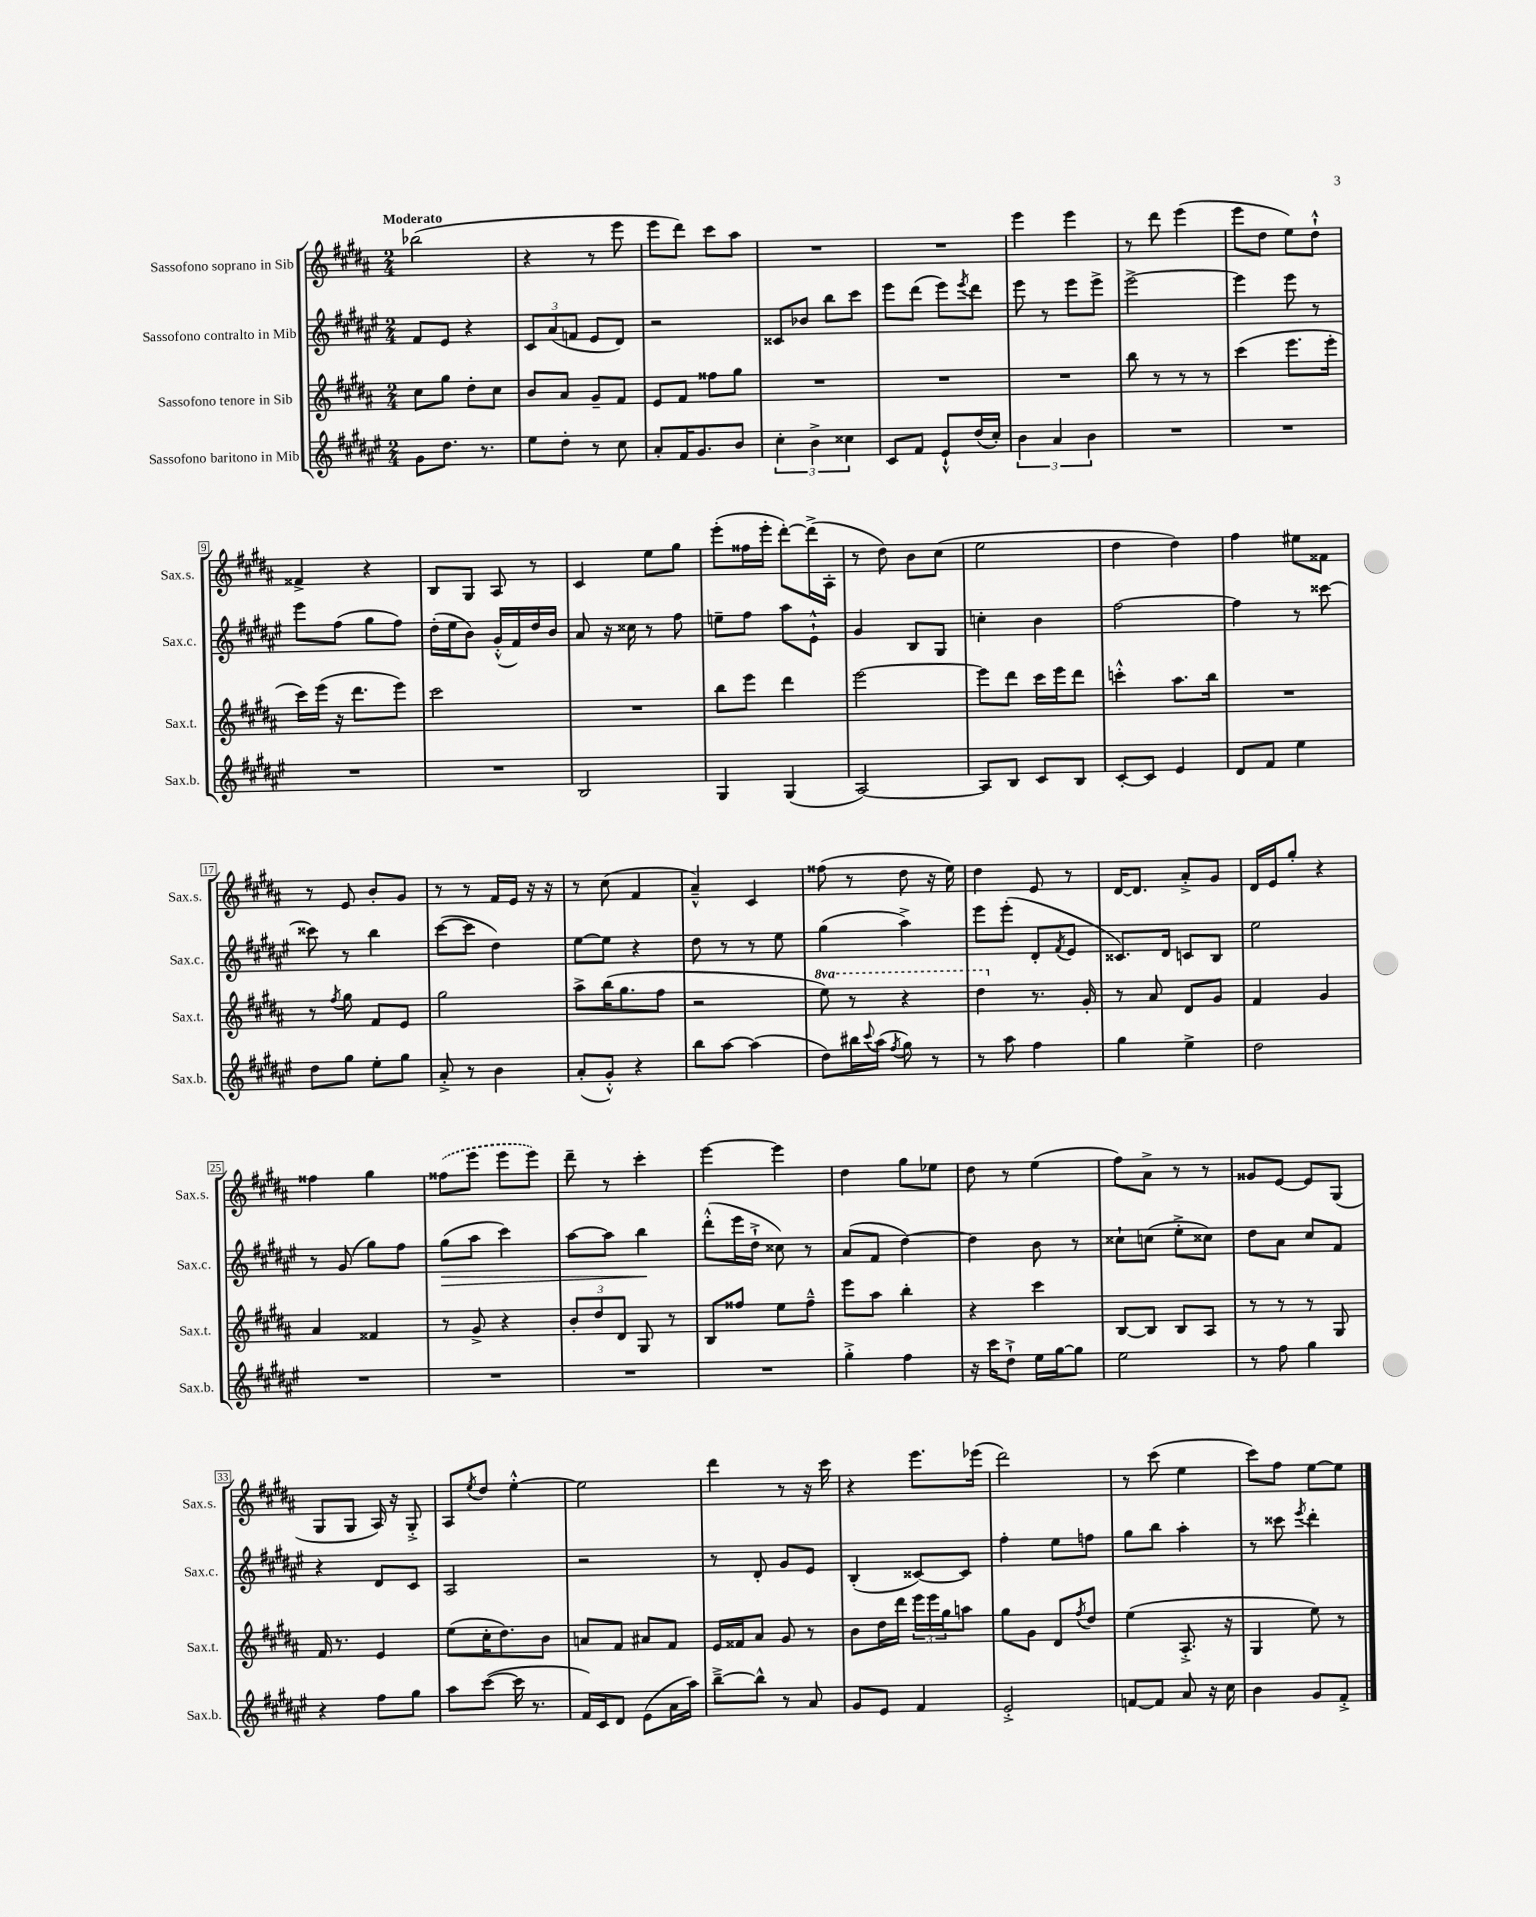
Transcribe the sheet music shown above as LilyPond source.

<<
\new StaffGroup <<
\new Staff = "s0" \with { instrumentName = "Sassofono soprano in Sib" shortInstrumentName = "Sax.s." } {
    \clef treble \key b \major \numericTimeSignature \time 2/4 \tempo "Moderato"
    bes''2( |
    r4 r8 e'''8 |
    e'''8 dis'''8) cis'''8 ais''8 |
    R2 |
    R2 |
    e'''4 e'''4 |
    r8 dis'''8 e'''4( |
    e'''8 dis''8 e''8) dis''8-!-^ |
    fisis'4-> r4 |
    b8 gis8 ais8 r8 |
    cis'4 e''8 gis''8 |
    e'''8-.( fisis''16 e'''16-. dis'''8~-.) dis'''16->( ais16-. |
    r8 dis''8) b'8 cis''8( |
    e''2 |
    dis''4 dis''4) |
    fis''4 eis''8 fisis'8 |
    r8 e'8 b'8-. gis'8 |
    r8 r8 fis'16 e'16 r16 r16 |
    r8 cis''8( fis'4 |
    ais'4---^) cis'4 |
    fisis''8( r8 dis''8 r16 e''16) |
    dis''4 e'8 r8 |
    dis'16~ dis'8. ais'8-.-> gis'8 |
    dis'16 e'16 gis''8-. r4 |
    fisis''4 gis''4 |
    \once \slurDashed fisis''8( e'''8 e'''8 e'''8) |
    dis'''8-- r8 cis'''4-. |
    e'''4~ e'''4 |
    dis''4 gis''8 ees''8 |
    dis''8 r8 e''4( |
    fis''8) ais'8-> r8 r8 |
    gisis'8 e'8~ e'8 gis8( |
    gis8 gis8 ais16) r16 gis8-.-> |
    ais8 \acciaccatura { e''8 } dis''8 e''4~-.-^ |
    e''2 |
    dis'''4 r8 r16 cis'''16 |
    r4 e'''8. ees'''16( |
    dis'''2) |
    r8 cis'''8( e''4 |
    cis'''8) fis''8 e''8~ e''8 \bar "|." |
}
\new Staff = "s1" \with { instrumentName = "Sassofono contralto in Mib" shortInstrumentName = "Sax.c." } {
    \clef treble \key fis \major \numericTimeSignature \time 2/4
    fis'8 eis'8 r4 |
    \tuplet 3/2 { cis'8 ais'8( f'8 } eis'8 dis'8) |
    r2 |
    cisis'8 bes'8 b''8 cis'''8 |
    eis'''8 dis'''8( eis'''8) \acciaccatura { eis'''8 } dis'''8 |
    eis'''8 r8 eis'''8 eis'''8-> |
    eis'''2~-> |
    eis'''4 eis'''8 r8 |
    eis'''8 fis''8( gis''8 fis''8) |
    dis''16-.( eis''16 b'8) gis'16-.-^( fis'16) dis''16 b'16 |
    ais'8 r16 cisis''16 r8 fis''8 |
    e''8-- fis''8 ais''8 eis'8-!-^ |
    gis'4 b8 gis8 |
    c''4-. b'4 |
    fis''2~ |
    fis''4 r8 cisis'''8~ |
    cisis'''8 r8 b''4 |
    cis'''8~( cis'''8 dis''4) |
    eis''8~ eis''8 r4 |
    dis''8 r8 r8 eis''8 |
    gis''4( ais''4->) |
    eis'''8 eis'''8-.( dis'8-. \acciaccatura { fis'8 } eis'8 |
    cisis'8.) dis'16 c'8 b8 |
    eis''2 |
    r8 gis'8( gis''8) fis''8 |
    gis''8\>( ais''8 cis'''4) |
    ais''8~ ais''8 b''4\! |
    dis'''8-.-^( eis'''16 dis''16-!-> cisis''8) r8 |
    ais'8( fis'8 dis''4~) |
    dis''4 b'8 r8 |
    cisis''8-! c''8( eis''8-.-> cisis''8) |
    dis''8 ais'8 cis''8 fis'8 |
    r4 dis'8 cis'8 |
    ais2 |
    r2 |
    r8 dis'8-. gis'8 eis'8 |
    b4-.( cisis'8~) cisis'8 |
    fis''4-. eis''8 f''8 |
    gis''8 b''8 ais''4-. |
    r8 cisis'''8 \acciaccatura { eis'''8 } dis'''4-. \bar "|." |
}
\new Staff = "s2" \with { instrumentName = "Sassofono tenore in Sib" shortInstrumentName = "Sax.t." } {
    \clef treble \key b \major \numericTimeSignature \time 2/4 \set Staff.ottavationMarkups = #ottavation-simple-ordinals
    cis''8 gis''8 dis''8-. cis''8 |
    b'8 ais'8 gis'8-- fis'8 |
    e'8 fis'8 fisis''8 gis''8 |
    R2 |
    R2 |
    R2 |
    b''8 r8 r8 r8 |
    cis'''4( e'''8. e'''16-. |
    cis'''16) e'''16( r16 dis'''8. e'''8) |
    cis'''2 |
    R2 |
    b''8 e'''8 dis'''4 |
    e'''2~ |
    e'''8 dis'''8 cis'''16 e'''16 dis'''8 |
    c'''4-.-^ ais''8. b''16 |
    R2 |
    r8 \acciaccatura { fis''8 } gis''8 fis'8 e'8 |
    gis''2 |
    ais''8-> b''16( gis''8. fis''8 |
    r2 |
    \ottava #1 e'''8) r8 r4 |
    dis'''4 \ottava #0 r8. gis'16-. |
    r8 ais'8 dis'8 gis'8 |
    fis'4 gis'4 |
    ais'4 fisis'4 |
    r8 gis'8-> r4 |
    \tuplet 3/2 { b'8-. dis''8 dis'8 } gis8 r8 |
    b8 fisis''8 e''8 fisis''8---^ |
    e'''8 ais''8 b''4-. |
    r4 cis'''4 |
    b8~ b8 b8 ais8 |
    r8 r8 r8 gis8 |
    fis'16 r8. e'4 |
    e''8( cis''16-. dis''8.) b'8 |
    a'8 fis'8 ais'8 fis'8 |
    e'16 fisis'16 ais'8 gis'8 r8 |
    b'8 dis''16 dis'''16 \tuplet 3/2 { e'''16 e'''16 gis''16 } a''8 |
    gis''8 gis'8 dis'8 \acciaccatura { fis''8 } dis''8 |
    e''4( ais8.-.-> r16 |
    gis4 e''8) r8 \bar "|." |
}
\new Staff = "s3" \with { instrumentName = "Sassofono baritono in Mib" shortInstrumentName = "Sax.b." } {
    \clef treble \key fis \major \numericTimeSignature \time 2/4
    gis'8 dis''8. r8. |
    eis''8 dis''8-. r8 cis''8 |
    ais'8-. fis'16 gis'8. b'8 |
    \tuplet 3/2 { cis''4-. b'4-> cisis''4 } |
    cis'8 fis'8 eis'8-!-^ dis''16( cis''16-.) |
    \tuplet 3/2 { b'4 ais'4 b'4 } |
    R2 |
    R2 |
    R2 |
    R2 |
    b2 |
    gis4 gis4( |
    ais2~) |
    ais8 b8 cis'8 b8 |
    cis'8~-. cis'8 eis'4 |
    dis'8 fis'8 eis''4 |
    dis''8 gis''8 eis''8-. gis''8 |
    ais'8-.-> r8 b'4 |
    ais'8-.( gis'8-.-^) r4 |
    b''8 ais''8~ ais''4( |
    dis''8) bis''16 \appoggiatura { cis'''8 } ais''16( \acciaccatura { fis''8 } gis''8) r8 |
    r8 ais''8 fis''4 |
    gis''4 eis''4-> |
    dis''2 |
    R2 |
    R2 |
    R2 |
    R2 |
    gis''4-.-> fis''4 |
    r16 cis'''16 dis''8-!-> eis''16 gis''16~ gis''8 |
    eis''2 |
    r8 fis''8 gis''4 |
    r4 fis''8 gis''8 |
    ais''8 cis'''8~( cis'''16 r8. |
    fis'16) cis'16 dis'8 eis'8( ais'16 ais''16) |
    b''8~---> b''8-^ r8 ais'8 |
    gis'8 eis'8 fis'4 |
    eis'2-.-> |
    f'8~ f'8 ais'8 r16 cis''16 |
    b'4 gis'8 fis'8-.-> \bar "|." |
}
>>
>>
\layout { \context { \Score \override BarNumber.stencil = #(make-stencil-boxer 0.1 0.3 ly:text-interface::print) } }
